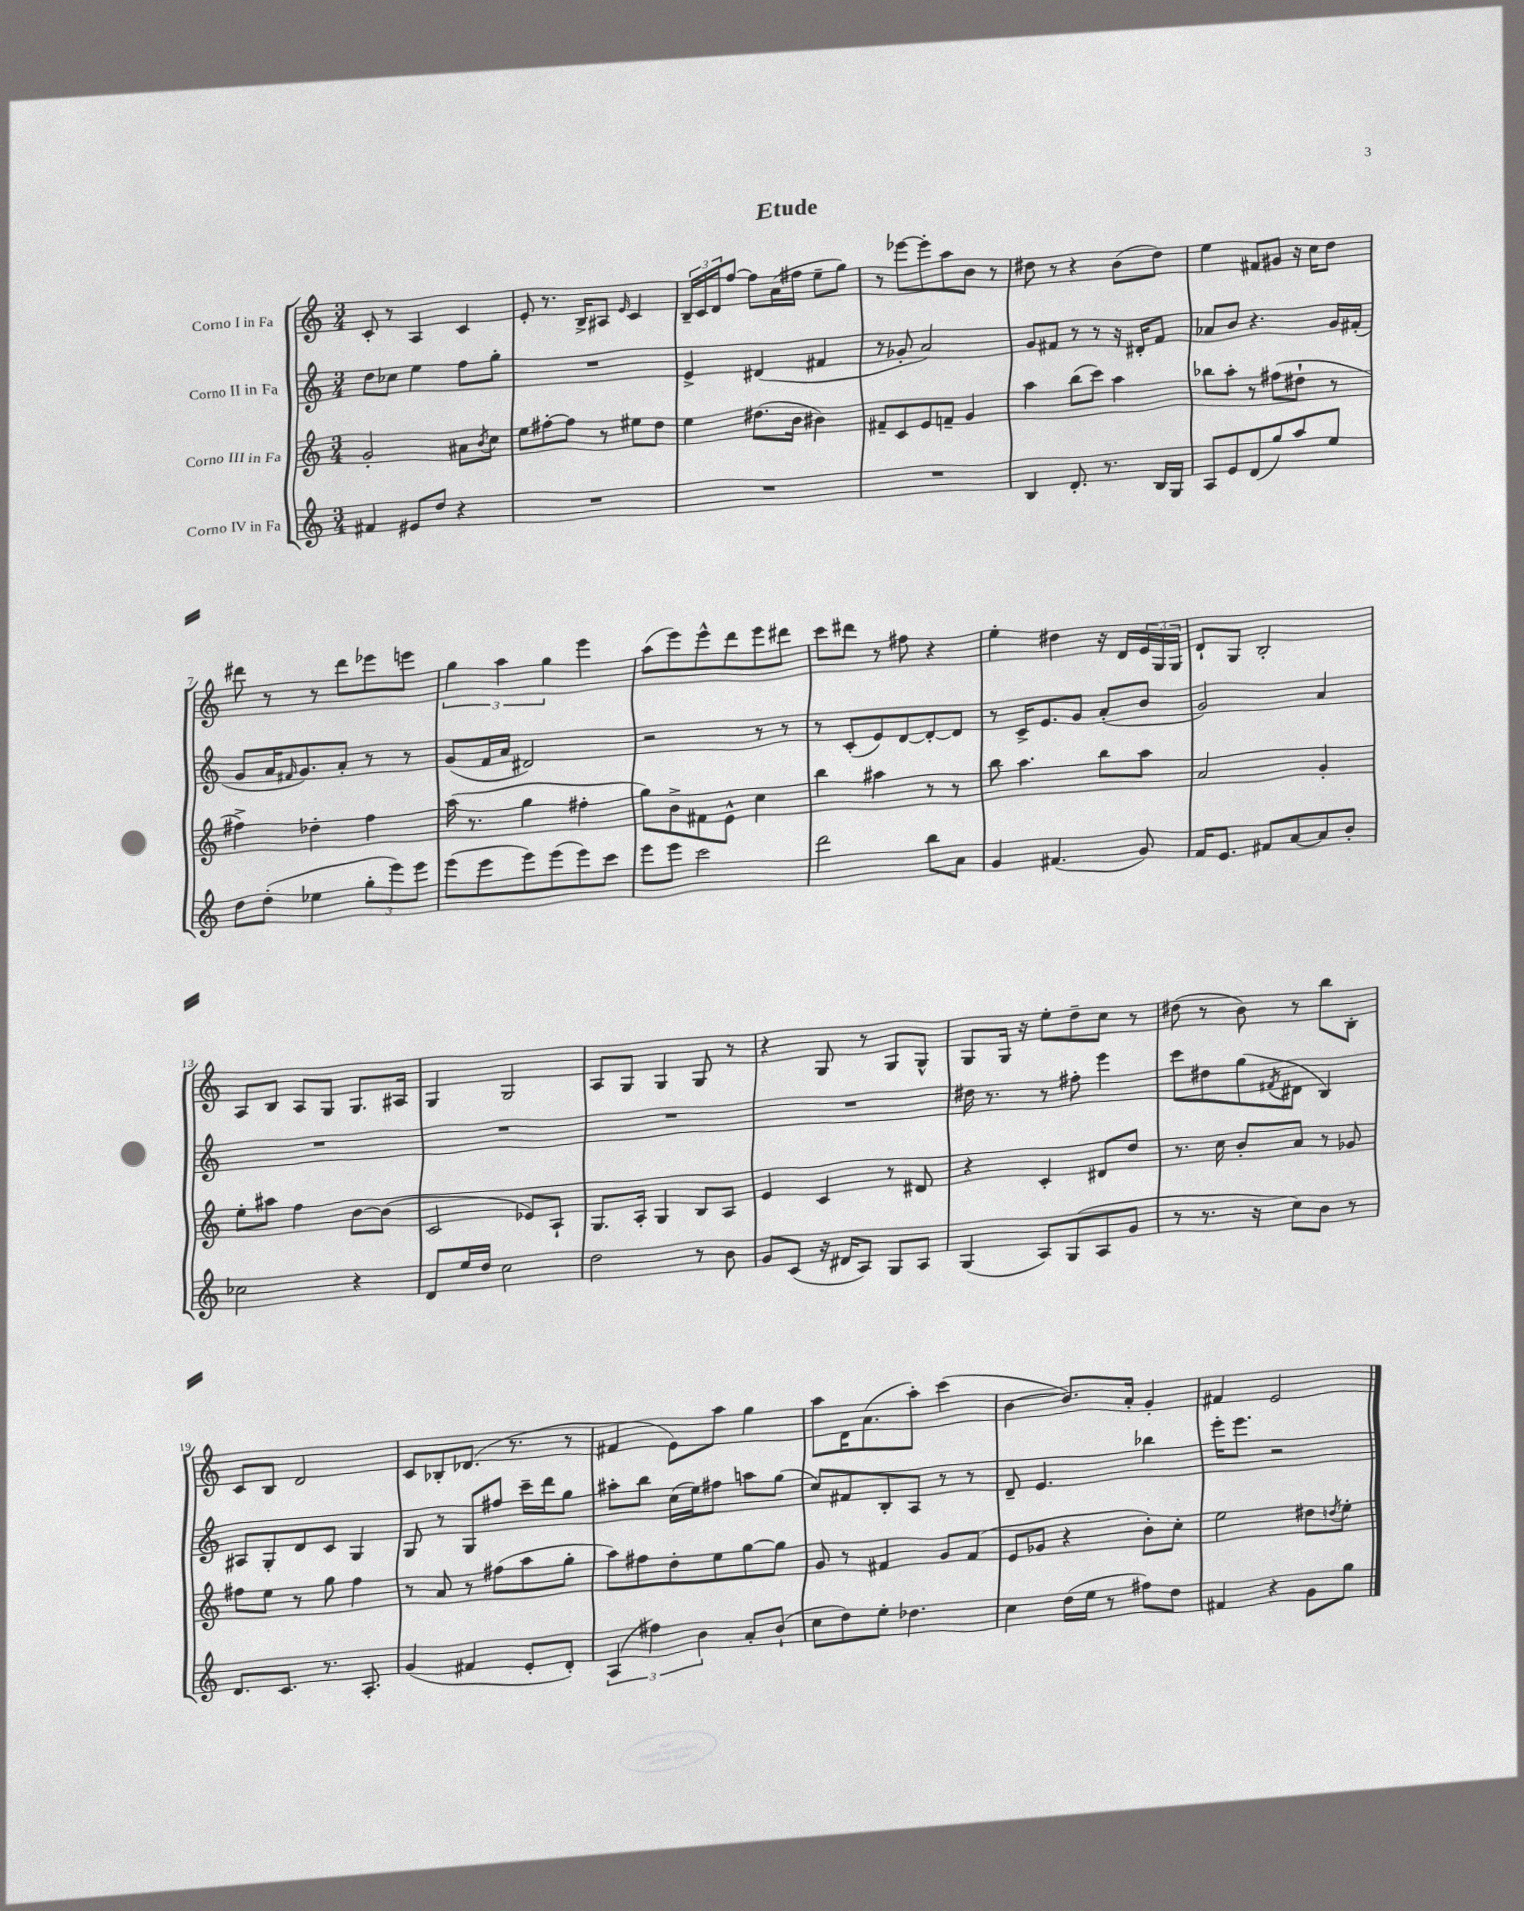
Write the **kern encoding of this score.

**kern	**kern	**kern	**kern
*staff4	*staff3	*staff2	*staff1
*clefG2	*clefG2	*clefG2	*clefG2
*k[]	*k[]	*k[]	*k[]
*M3/4	*M3/4	*M3/4	*M3/4
4f#	2g'	8dd	8c'
.	.	8cc-	8r
8e#	.	4ee	4A
8dd	.	.	.
4r	8a#	8ff	4c
.	8qb	.	.
.	8cc	8gg'	.
=	=	=	=
2.r	8ee	2.r	8e'
.	[8ff#'	.	8.r
.	8ff#]	.	.
.	.	.	16B^
.	8r	.	8A#
.	.	.	16qqe
.	8ee#	.	4c
.	8dd	.	.
=	=	=	=
2.r	4ee	4e^	24B~
.	.	.	24c
.	.	.	24d
.	.	.	[8ff
.	(8.dd#	(4d#	8ff]
.	.	.	(16a
.	16b	.	16ff#
.	4b#)	4f#	8ee~
.	.	.	8gg)
=	=	=	=
2.r	8f#~	8r	8r
.	8c	8g-'	[8eee-
.	8e	2a)	8eee-']
.	8f~	.	8aa
.	4g	.	8b
.	.	.	8r
=	=	=	=
4B	4aa	8g	8dd#
.	.	8f#	8r
8.d'	(8bb	8r	4r
.	8ccc)	8r	.
8.r	.	.	.
.	4aa	16r	(8b
.	.	16d#'	.
16B	.	8f#	8dd#)
16G	.	.	.
=	=	=	=
8A	8bb-	8a-	4ee
8e	8aa'	8b	.
(8d	8r	4.r	8f#
8gg)	(8ff#	.	8g#
8aa	8dd#`	.	16r
.	.	.	16cc
8ee	8r	16g	8dd
.	.	(16f#'	.
=	=	=	=
8dd	4ff#^)	8g	8ddd#
(8dd'	.	16a	8r
.	.	16qqf#	.
.	.	8.g)	.
4ee-	4dd-'	.	8r
.	.	8a'	8ddd#
12gg'	4ff#	8r	8eee-
12eee)	.	.	.
.	.	8r	8eee
12eee	.	.	.
=	=	=	=
(8eee	(16aa	(8g	6gg
.	8.r	.	.
8eee	.	16f	.
.	.	.	6aa
.	.	16a	.
8eee)	4gg	2d#)	.
.	.	.	6gg
(8eee	.	.	.
8eee)	4ff#'	.	4eee
8ccc	.	.	.
=	=	=	=
8eee	8gg)	2r	(8aa
8eee	8b^	.	8eee)
2ccc	8f#	.	8eee^^
.	8e^^	.	8ddd
.	4cc	8r	8eee
.	.	8r	8ddd#
=	=	=	=
2ddd	4bb	8r	8ccc
.	.	(8c'	8ddd#
.	4aa#	8e)	8r
.	.	[8d	8ff#
8bb	8r	8d'_	4r
8a	8r	8d]	.
=	=	=	=
4g	8bb	8r	4ee'
.	4.aa	16c^	.
.	.	8.e	.
(4.f#	.	.	4dd#
.	.	8g	.
.	8bb	(8a'	16r
.	.	.	16d
8g)	8aa	8b	24e
.	.	.	24G
.	.	.	24G
=	=	=	=
16f	2a	2g)	8d`
8.e	.	.	.
.	.	.	8G
8f#	.	.	2B'
[8a	.	.	.
8a]	4g'	4a	.
8b'	.	.	.
=	=	=	=
2cc-	8ee'	2.r	8A
.	8aa#	.	8B
.	4ff	.	8A
.	.	.	8G
4r	[8b	.	8.G
.	(8b]	.	.
.	.	.	16A#
=	=	=	=
8d	2c	2.r	4G
16ee	.	.	.
16dd	.	.	.
2cc	.	.	2G
.	8e-)	.	.
.	8A`	.	.
=	=	=	=
2dd	8.G	2.r	8A
.	.	.	8G
.	16A'	.	.
.	4G	.	4G
8r	8B	.	8G
8b	8A	.	8r
=	=	=	=
8g	4e	2.r	4r
(8c	.	.	.
16r	4c	.	8G
16d#	.	.	.
8A)	.	.	8r
8G	8r	.	8G
8A	8d#	.	8G^^
=	=	=	=
(4G	4r	16dd#	8G
.	.	8.r	.
.	.	.	16G
.	.	.	16r
8A)	4c'	8r	8ee'
(8G	.	8ff#'	8dd~
8A	8d#	4eee	8cc
8g	8dd	.	8r
=	=	=	=
8r	8.r	8ccc	(8dd#
8.r	.	8dd#	8r
.	16cc	.	.
.	8b'	(8gg	8b)
16r	.	.	.
.	.	8qf#	.
8cc)	8a	8d#	8r
8b	8r	4B)	8bb
8r	8g-	.	8B'
=	=	=	=
8.d	8ff#	8A#	8c
.	8ee	8G'	8B
8.c	.	.	.
.	8r	8d	2d
8.r	8gg	8c	.
.	4ff#	4G	.
8.A'	.	.	.
=	=	=	=
(4g	8r	8G	8c
.	8a	8r	8B-'
4f#	8r	8G	(8.d-
.	(8ff#	8ff#	.
.	.	.	8.r
8e'	8aa	16ccc~	.
.	.	16ddd	.
8d')	8gg'	8gg	8r
=	=	=	=
(6A	8aa)	8aa#'	4f#
.	8ff#	8bb	.
6ff#)	.	.	.
.	8dd'	(16cc	8e)
.	.	16ee)	.
6b	.	.	.
.	8ee	8ff#	8aa
8a'	[8gg	8aa	4gg
(8b`	8gg]	(8gg	.
=	=	=	=
8cc	8g	8cc)	8aa
8dd)	8r	8f#	16d
.	.	.	(8.a
8ee'	4f#	8B'	.
4.dd-	.	8A	8aa')
.	8g	8r	(4ccc
.	(8f#	8r	.
=	=	=	=
4cc	8e	8d~	[4b
.	8g-	4.e	.
(16dd	4r	.	8.b])
16ee	.	.	.
8r	.	.	.
.	.	.	16a'
8ff#)	8b')	4bb-	4g'
8dd	8cc'	.	.
=	=	=	=
4f#	2ee	16eee'	4f#
.	.	8.eee	.
4r	.	2r	2e
8g	8dd#	.	.
.	8qdd	.	.
8gg	8ee'	.	.
==	==	==	==
*-	*-	*-	*-
